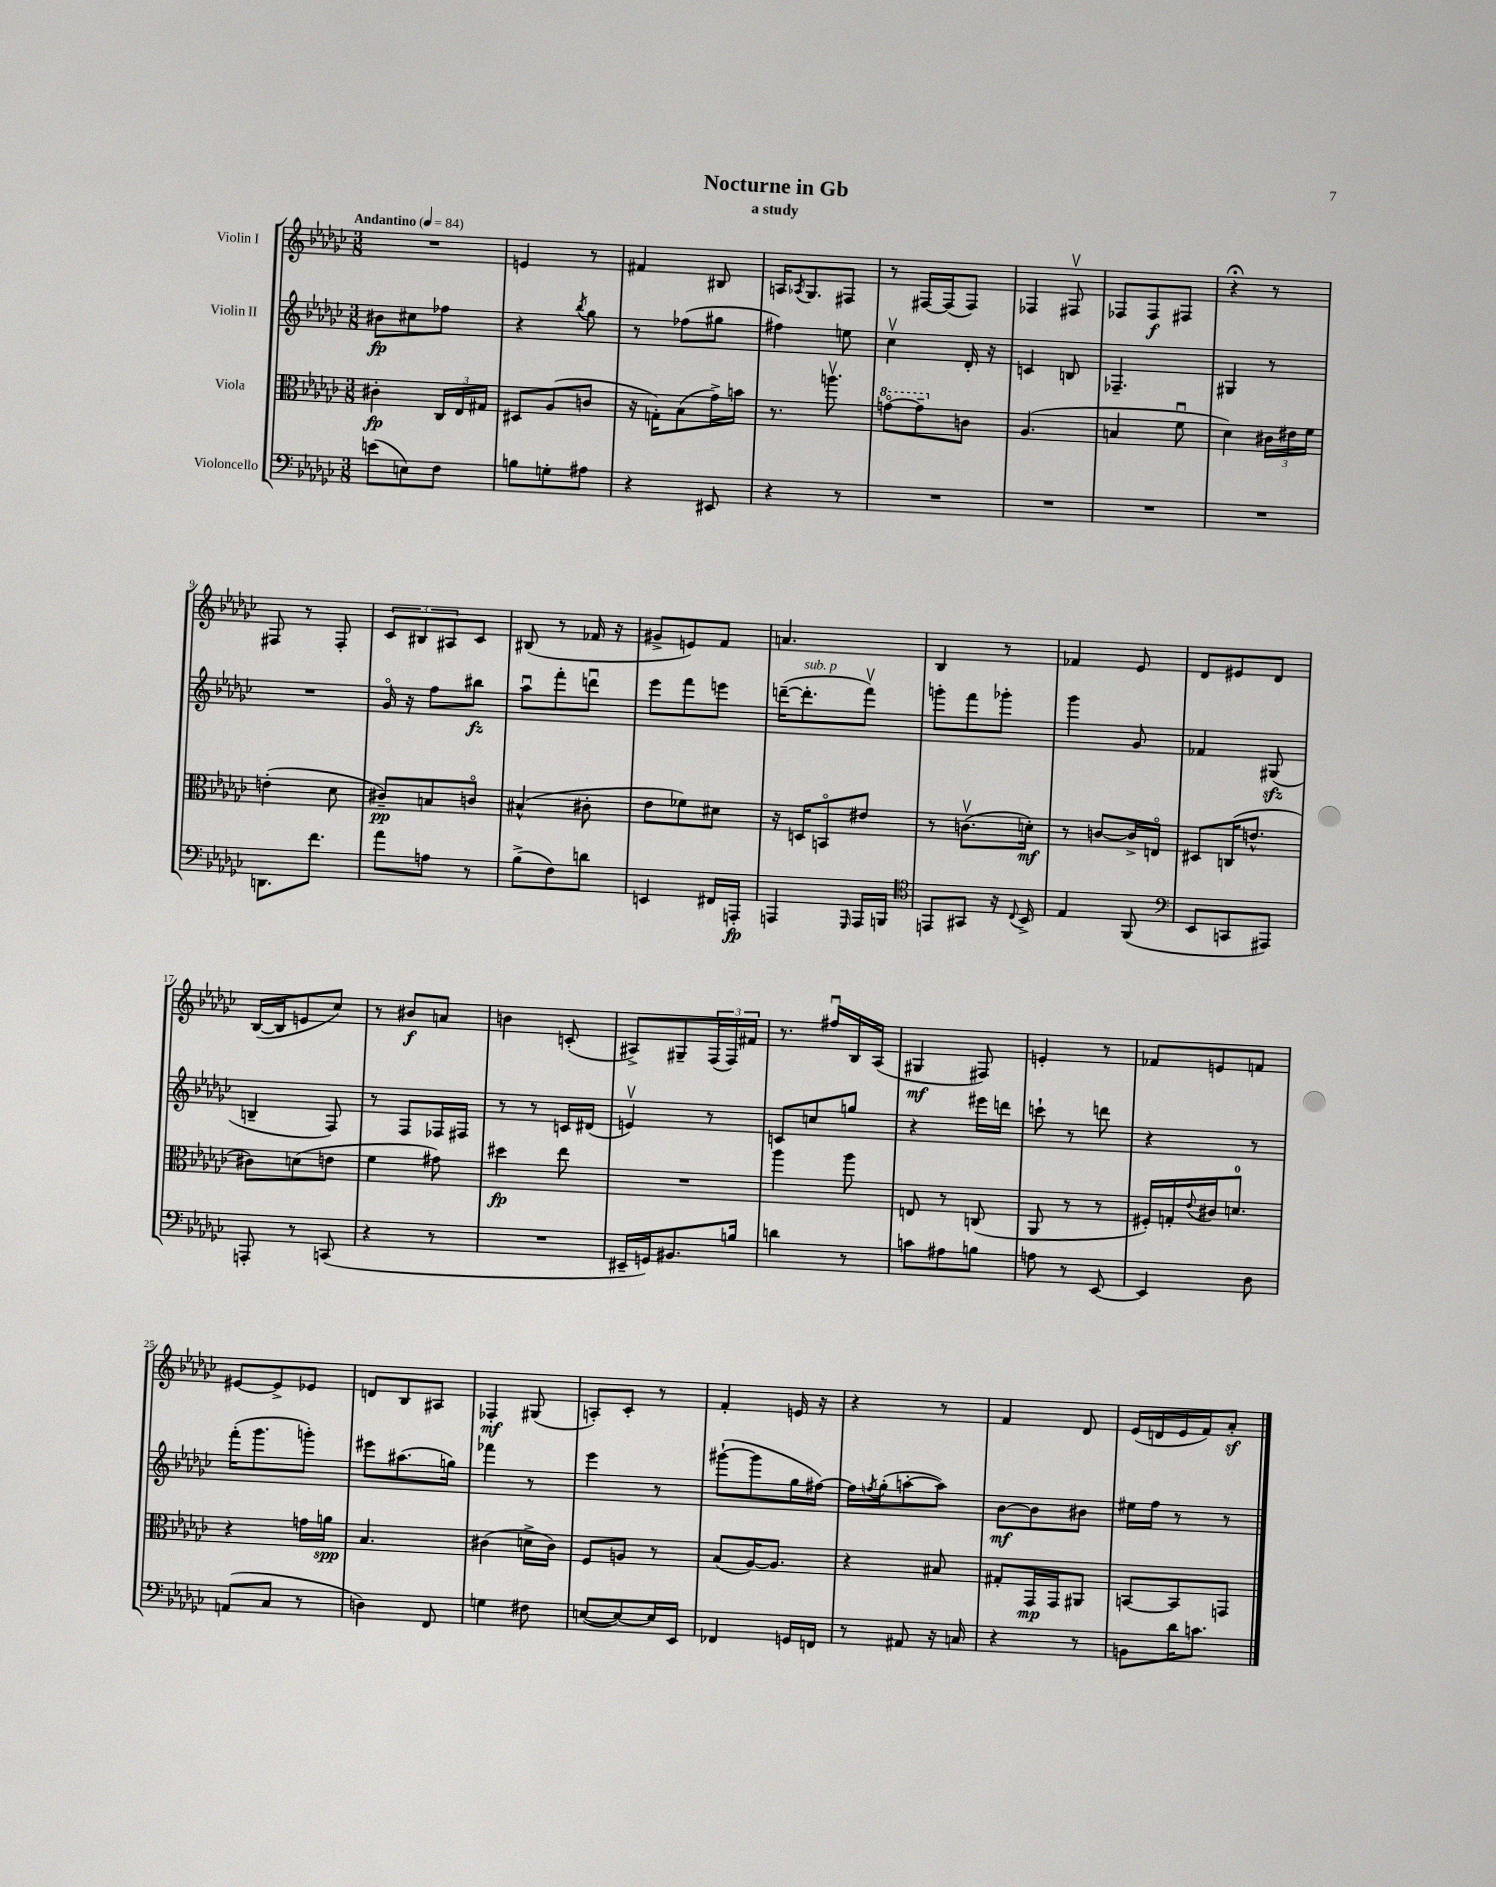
\header { title = "Nocturne in Gb" subtitle = "a study" }
<<
\new StaffGroup <<
\new Staff = "s0" \with { instrumentName = "Violin I" } {
    \clef treble \key ges \major \numericTimeSignature \time 3/8 \tempo "Andantino" 4 = 84
    R4. |
    e'4 r8 |
    fis'4 bis8 |
    a16 \acciaccatura { aes8 } ges8. fis8 |
    r8 fis16~ fis16( fis8) |
    fes4 fis8\upbow |
    fes8 fes8\f fis8 |
    r4\fermata r8 |
    fis8 r8 fis8-. |
    \tuplet 3/2 { ces'8 bis8 ais8 } ces'8 |
    bis8( r8 fes'16 r16 |
    gis'8-> e'8) f'8 |
    a'4. |
    bes4 r8 |
    fes'4 ees'8 |
    des'8 eis'8 des'8 |
    bes16~( bes16 e'8 ces''8) |
    r8 bis'8\f a'8 |
    b'4 c'8-.( |
    ais8->) gis8-- \tuplet 3/2 { f16( f16) fis'16 } |
    r8. fis''16\downbow bes16 aes16( |
    gis4\mf fis8) |
    e'4-. r8 |
    fes'8 e'8 f'8 |
    eis'8~ eis'8-> ees'8 |
    d'8 bes8 ais8 |
    fes4-.\mf gis8( |
    a8-.) ces'8-. r8 |
    f'4-. e'16 r16 |
    r4 r8 |
    f'4 des'8 |
    ees'16( d'16 ees'16 f'16) aes'8-.\sf \bar "|." |
}
\new Staff = "s1" \with { instrumentName = "Violin II" } {
    \clef treble \key ges \major \numericTimeSignature \time 3/8
    bis'8\fp cis''8 fes''8 |
    r4 \acciaccatura { bes''8 } ges''8 |
    r8 fes''8( gis''8 |
    fis''4) e''8 |
    ces''4\upbow des'16-. r16 |
    c'4 b8 |
    fes4.-- |
    gis4 r8 |
    R4. |
    ges'16\flageolet r16 f''8 bis''8\fz |
    aes''8\downbow f'''8-. d'''8\downbow |
    ees'''8 f'''8 e'''8 |
    d'''16~--( d'''8.-.^\markup { \italic "sub. p" } f'''8\upbow) |
    g'''8-. f'''8 ges'''8-. |
    ges'''4 ges'8 |
    fes'4 gis8\sfz( |
    b4-- f8) |
    r8 f8 fes16 fis16 |
    r8 r8 c'16 dis'16( |
    e'4\upbow) r8 |
    c'8 c''8 g''8 |
    r4 eis'''16 d'''16 |
    c'''8-! r8 d'''8 |
    r4 r8 |
    f'''16-.( ges'''8. g'''8-.) |
    eis'''8 ais''8.( g''16) |
    fes'''4 r8 |
    ees'''4 r8 |
    gis'''8~-!( gis'''8 ges''16 fis''16~) |
    fis''16 \acciaccatura { f''8 } ges''16-.( a''8~-. a''8) |
    bes'8~\mf bes'8 bis'8 |
    eis''16 f''16 r8 r8 \bar "|." |
}
\new Staff = "s2" \with { instrumentName = "Viola" } {
    \clef alto \key ges \major \numericTimeSignature \time 3/8
    cis'4-.\fp \tuplet 3/2 { ces16 ees16 gis16 } |
    dis8 aes8( c'8 |
    r16 g16-.) bes8( ges'16->) b'16 |
    r8. a''8.\upbow |
    \ottava #1 g''8~\flageolet g''8-- \ottava #0 c'8 |
    aes4.( |
    b4 f'8\downbow |
    des'4) \tuplet 3/2 { cis'16 eis'16 f'16 } |
    e'4-.( des'8 |
    cis'8--\pp) b8 c'8\flageolet |
    bis4-^( cis'8-. |
    ees'8 fes'8) dis'8 |
    r16 d16 b,8\flageolet eis'8 |
    r8 c'8.\upbow( d'16-.\mf) |
    r8 c'8~ c'16-> e16\flageolet |
    dis8 c16( e'8.-^ |
    cis'8) d'8( e'8 |
    f'4 gis'8) |
    dis''4\fp ees''8 |
    R4. |
    aes''4 aes''8 |
    e8 r8 c8( |
    aes,8 r8 r8 |
    fis16-.) g16-. \appoggiatura { ees'8 } cis'16 d'8.-0 |
    r4 g'16 a'16\spp |
    bes4. |
    cis'4( d'16-> cis'16) |
    f8 a8 r8 |
    bes8( aes16~) aes8. |
    r4 bis8 |
    gis8-. ges,16\mp ges,16 ais,8 |
    b,8~ b,8 g,8 \bar "|." |
}
\new Staff = "s3" \with { instrumentName = "Violoncello" } {
    \clef bass \key ges \major \numericTimeSignature \time 3/8
    e'8( e8) f8 |
    b8 g8-. ais8 |
    r4 eis,8 |
    r4 r8 |
    R4. |
    R4. |
    R4. |
    R4. |
    d,8. f'8. |
    aes'8 a8 r8 |
    bes8->( f8) d'8 |
    e,4 fis,16 a,,16-.\fp |
    a,,4 \grace { ges,,16 } a,,16 b,,16 |
    \clef tenor e,8 gis,8 r16 \appoggiatura { ces8 } bes,16-> |
    ees4 f,8( |
    \clef bass ees,8 c,8 ais,,8) |
    a,,8-. r8 c,8( |
    r4 r8 |
    R4. |
    eis,16-- g,16) bis,8. b16 |
    d'4 r8 |
    c'8 ais8 b8 |
    a8 r8 ees,8~ |
    ees,4 des8 |
    a,8( ces8 r8 |
    d4) f,8 |
    g4 fis8 |
    e8~( e8~) e16 ees,16 |
    fes,4 g,16 f,16 |
    r8 ais,8 r16 c16 |
    r4 r8 |
    b,8 des'16 c'8. \bar "|." |
}
>>
>>
